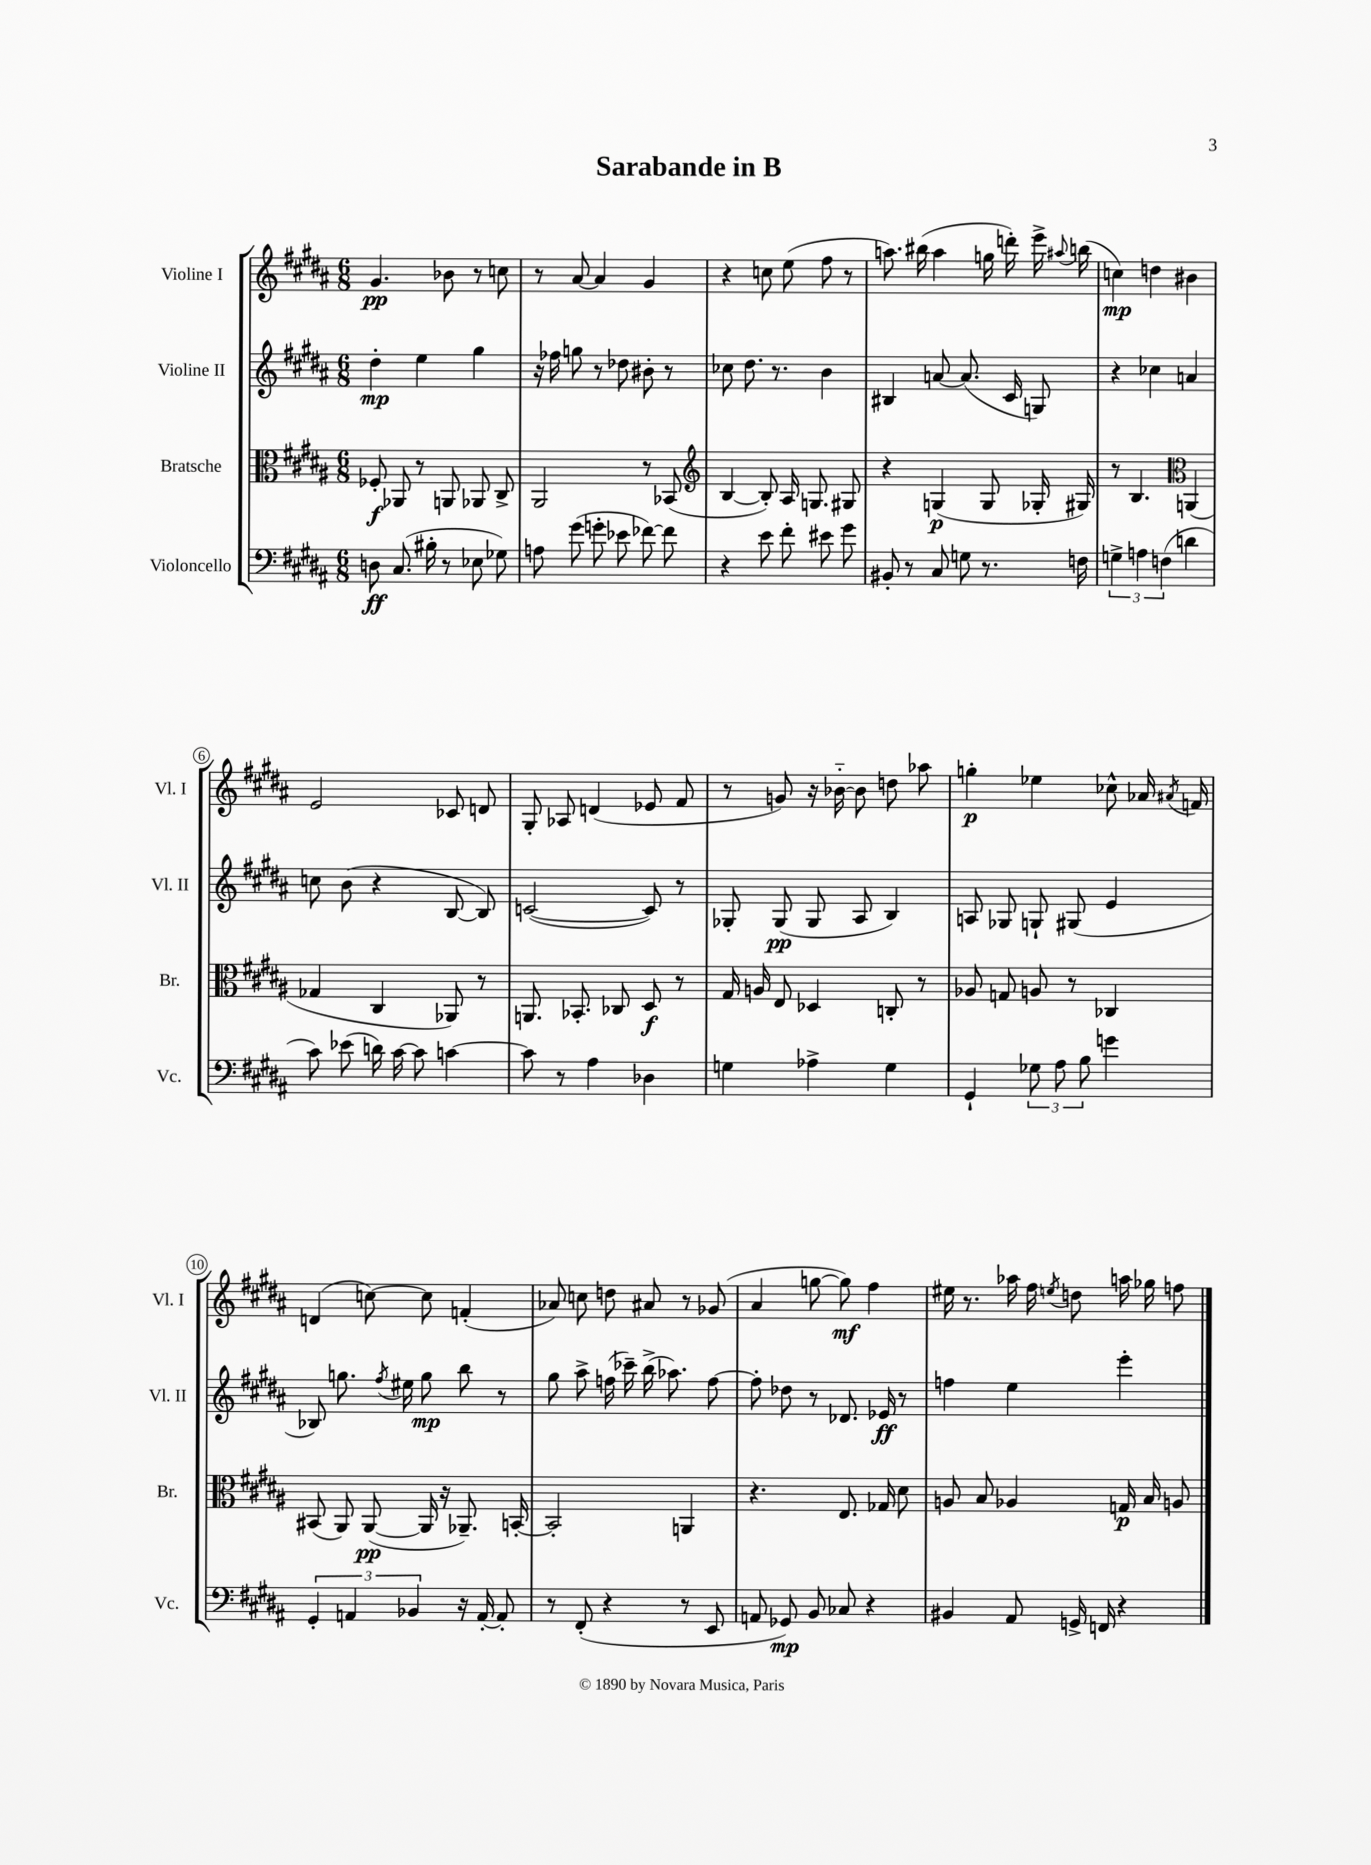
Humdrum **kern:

**kern	**dynam	**kern	**dynam	**kern	**dynam	**kern	**dynam
*part4	*part4	*part3	*part3	*part2	*part2	*part1	*part1
*staff4	*staff4	*staff3	*staff3	*staff2	*staff2	*staff1	*staff1
*I"Violoncello	*	*I"Bratsche	*	*I"Violine II	*	*I"Violine I	*
*I'Vc.	*	*I'Br.	*	*I'Vl. II	*	*I'Vl. I	*
*clefF4	*	*clefC3	*	*clefG2	*	*clefG2	*
*k[f#c#g#d#a#]	*	*k[f#c#g#d#a#]	*	*k[f#c#g#d#a#]	*	*k[f#c#g#d#a#]	*
*M6/8	*	*M6/8	*	*M6/8	*	*M6/8	*
=1	=1	=1	=1	=1	=1	=1	=1
8Dn\	ff	8F-X'/	f	4dd#'\	mp	4.g#/	pp
(8.C#/	.	8AA-X/	.	.	.	.	.
.	.	8r	.	4ee\	.	.	.
16B#X'\	.	.	.	.	.	.	.
8r	.	8AAn/	.	.	.	8b-X\	.
8E-X\	.	8AA-X/	.	4gg#\	.	8r	.
8G-X\)	.	8C#^/	.	.	.	8ccn\	.
=2	=2	=2	=2	=2	=2	=2	=2
8An\	.	2AA#/	.	16r	.	8r	.
.	.	.	.	16ff-X\	.	.	.
(8g#\	.	.	.	8ggn\	.	[8a#/	.
8gn'\	.	.	.	8r	.	4a#/]	.
8e-X\	.	.	.	8dd-X\	.	.	.
[8f-X\)	.	8r	.	8b#X'\	.	4g#/	.
8f-\]	.	(8BB-X/	.	8r	.	.	.
=3	=3	=3	=3	=3	=3	=3	=3
*	*	*clefG2	*	*	*	*	*
4r	.	[4B/	.	8cc-X\	.	4r	.
.	.	.	.	8.dd#\	.	.	.
8e\	.	8B'/])	.	.	.	8ccn\	.
.	.	.	.	8.r	.	.	.
8f#'\	.	16A#/	.	.	.	(8ee\	.
.	.	8.Gn/	.	.	.	.	.
8e#X\	.	.	.	4b\	.	8ff#\	.
8g#\	.	8G#X/	.	.	.	8r	.
=4	=4	=4	=4	=4	=4	=4	=4
8BB#X'/	.	4r	.	4B#X/	.	8.aan\)	.
8r	.	.	.	.	.	.	.
.	.	.	.	.	.	(16bb#X\	.
8C#/	.	(4Gn/	p	[8an/	.	4aa\	.
8Gn\	.	.	.	(8.a/]	.	.	.
8.r	.	8G/	.	.	.	16ggn\	.
.	.	.	.	16c#/	.	16dddn'\)	.
.	.	16G-X'/	.	8Gn/)	.	16eee^\	.
.	.	.	.	.	.	8qqaa#X/	.
16Fn\	.	16G#X/)	.	.	.	(16bbn\	.
=5	=5	=5	=5	=5	=5	=5	=5
6Gn^\	.	8r	.	4r	.	4ccn\)	mp
.	.	4.B/	.	.	.	.	.
6An\	.	.	.	.	.	.	.
.	.	.	.	4cc-X\	.	4ddn\	.
(6Fn\	.	.	.	.	.	.	.
*	*	*clefC3	*	*	*	*	*
4dn\	.	(4AAn/	.	4an/	.	4b#X\	.
!!LO:LB:g=z
=6	=6	=6	=6	=6	=6	=6	=6
8c#\)	.	4G-X/	.	8ccn\	.	2e/	.
(8e-X\	.	.	.	(8b\	.	.	.
16dn\)	.	4C#/	.	4r	.	.	.
[16c#\	.	.	.	.	.	.	.
8c#\]	.	.	.	.	.	.	.
[4cn\	.	8AA-X/)	.	[8B/	.	8c-X/	.
.	.	8r	.	8B/])	.	8dn/	.
=7	=7	=7	=7	=7	=7	=7	=7
8c\]	.	8.AAn/	.	([2cn/	.	8G#'/	.
8r	.	.	.	.	.	8A-X/	.
.	.	8.BB-X'/	.	.	.	.	.
4A#\	.	.	.	.	.	(4dn/	.
.	.	8C-X/	.	.	.	.	.
4D-X\	.	8D#/	f	8c/])	.	8e-X/	.
.	.	8r	.	8r	.	8f#/	.
=8	=8	=8	=8	=8	=8	=8	=8
4Gn\	.	16G#/	.	8G-X'/	.	8r	.
.	.	16An/	.	.	.	.	.
.	.	8E/	.	(8G-/	pp	8gn/)	.
4A-X^\	.	4D-X/	.	8G-/	.	16r	.
.	.	.	.	.	.	[16b-X\	.
.	.	.	.	8A#/	.	8b-\]	.
4G\	.	8Cn'/	.	4B/)	.	8ddn\	.
.	.	8r	.	.	.	8aa-X\	.
=9	=9	=9	=9	=9	=9	=9	=9
4GG#`/	.	8A-X/	.	8An/	.	4ggn'\	p
.	.	8Gn/	.	8G-X/	.	.	.
12G-X\	.	8An/	.	8Gn`/	.	4ee-X\	.
12A#\	.	.	.	.	.	.	.
.	.	8r	.	(8G#X/	.	.	.
12B\	.	.	.	.	.	.	.
4gn\	.	4C-X/	.	4e/	.	8cc-X^^\	.
.	.	.	.	.	.	16a-X/	.
.	.	.	.	.	.	8qa#X/	.
.	.	.	.	.	.	16fn/	.
!!LO:LB:g=z
=10	=10	=10	=10	=10	=10	=10	=10
6GG#'/	.	(8BB#X/	.	8B-X/)	.	(4dn/	.
.	.	8AA#/)	.	8.ggn\	.	.	.
6AAn/	.	.	.	.	.	.	.
.	.	([8AA#/	pp	.	.	[8ccn\)	.
.	.	.	.	8qff#/	.	.	.
.	.	.	.	16ee#X\	.	.	.
6BB-X/	.	.	.	.	.	.	.
.	.	16AA#/]	.	8gg\	mp	8cc\]	.
.	.	16r	.	.	.	.	.
16r	.	8.AA-X~/)	.	8bb\	.	(4fn'/	.
[16AA'/	.	.	.	.	.	.	.
8AA'/]	.	.	.	8r	.	.	.
.	.	[16BBn'/	.	.	.	.	.
=11	=11	=11	=11	=11	=11	=11	=11
8r	.	2BB'/]	.	8gg#\	.	8a-X/)	.
(8FF#'/	.	.	.	8aa#^\	.	8ccn\	.
4r	.	.	.	(16ffn\	.	8ddn\	.
.	.	.	.	16ccc-X~\)	.	.	.
.	.	.	.	(16bb^\	.	8a#X/	.
.	.	.	.	8.aa-X\)	.	.	.
8r	.	4AAn/	.	.	.	8r	.
8EE/	.	.	.	[8ff\	.	(8g-X/	.
=12	=12	=12	=12	=12	=12	=12	=12
8AAn/	.	4.r	.	8ff'\]	.	4a#/	.
8GG-X/)	mp	.	.	8dd-X\	.	.	.
8BB/	.	.	.	8r	.	[8ggn\	.
8C-X/	.	8.E/	.	8.d-X/	.	8gg\])	mf
4r	.	.	.	.	.	4ff#\	.
.	.	16G-X/	.	16e-X/	ff	.	.
.	.	8d#\	.	8r	.	.	.
=13	=13	=13	=13	=13	=13	=13	=13
4BB#X/	.	8An/	.	4ffn\	.	16ee#X\	.
.	.	.	.	.	.	8.r	.
.	.	8B/	.	.	.	.	.
8AA#/	.	4A-X/	.	4ee\	.	16aa-X\	.
.	.	.	.	.	.	16ff#\	.
.	.	.	.	.	.	8qeen/	.
16GGn^/	.	.	.	.	.	8ddn\	.
16FFn/	.	.	.	.	.	.	.
4r	.	16Gn/	p	4eee'\	.	16aan\	.
.	.	16B/	.	.	.	16gg-X\	.
.	.	8An/	.	.	.	8ffn\	.
==	==	==	==	==	==	==	==
*-	*-	*-	*-	*-	*-	*-	*-
